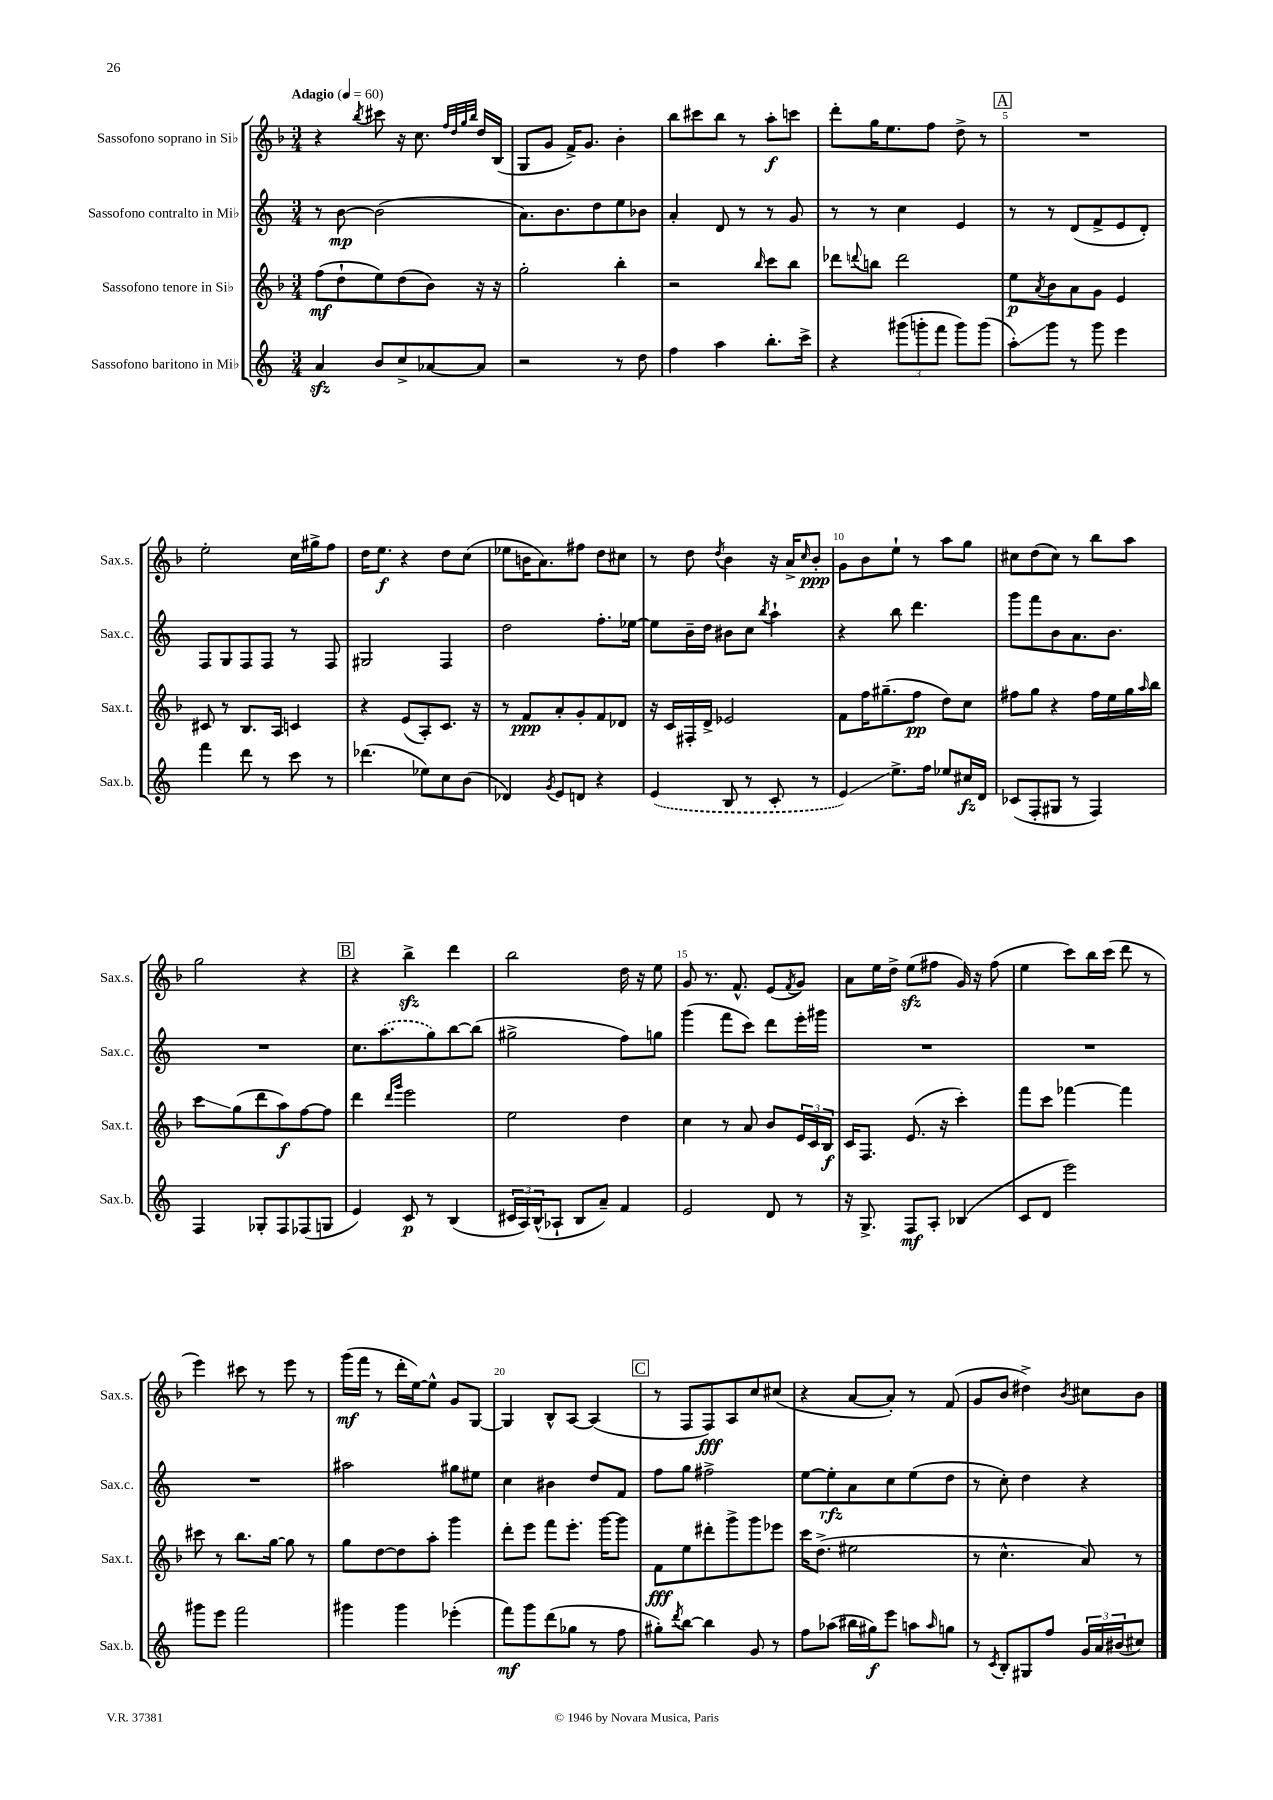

**kern	**kern	**kern	**kern
*staff4	*staff3	*staff2	*staff1
*clefG2	*clefG2	*clefG2	*clefG2
*k[]	*k[b-]	*k[]	*k[b-]
*M3/4	*M3/4	*M3/4	*M3/4
*MM60	*MM60	*MM60	*MM60
4a	(8ff	8r	4r
.	8dd`	[8b	.
.	.	.	8qbb-
8b	8ee)	(2b]	8ccc#
8cc^	(8dd	.	16r
.	.	.	8.cc
[8a-	8b-)	.	.
.	.	.	32qqff
.	.	.	32qqdd
.	.	.	32qqgg
.	.	.	32qqbb-
8a-]	16r	.	16dd
.	16r	.	(16B-
=	=	=	=
2r	2gg'	8.a)	8G
.	.	.	8g
.	.	8.b	.
.	.	.	16f^)
.	.	.	8.g
.	.	8dd	.
8r	4bb-'	8ee	4b-'
8dd	.	8b-	.
=	=	=	=
4ff	2r	4a'	8bb-
.	.	.	8ccc#
4aa	.	8d	8bb-
.	.	8r	8r
.	16qqbb-	.	.
8.bb'	8ccc	8r	8aa'
.	8bb-	8g	8ccc
16ccc^	.	.	.
=	=	=	=
4r	8ddd-	8r	8ddd'
.	8qqddd	.	.
.	8bb	8r	16gg
.	.	.	8.ee
(12ggg#	2ddd	4cc	.
12ggg'	.	.	.
.	.	.	8ff
12fff	.	.	.
8ggg)	.	4e	8dd^
(8ggg	.	.	8r
=	=	=	=
8aa')	8ee	8r	2.r
.	8qa	.	.
8ggg	8b-	8r	.
8r	8a	(8d	.
8ggg	8g	8f^	.
4eee	4e	8e	.
.	.	8d')	.
=	=	=	=
4fff	8c#	8F	2ee'
.	8r	8G	.
8ddd	8.B-	8F	.
8r	.	8F	.
.	16A	.	.
8ccc	4c	8r	16cc
.	.	.	16gg#^
8r	.	8F	8ff
=	=	=	=
(4.ddd-	4r	2G#	16dd
.	.	.	8.ee
.	(8e	.	4r
8ee-)	8A')	.	.
8cc	8.c	4F	8dd
(8b	.	.	(8cc
.	16r	.	.
=	=	=	=
4d-)	8r	2dd	8ee-
.	8f	.	16b
.	.	.	8.a)
8qg	.	.	.
8e	8a'	.	.
8d	8g'	.	8ff#
4r	8f	8.ff'	8dd
.	8d-	.	8cc#
.	.	[16ee-	.
=	=	=	=
(4e	16r	8ee-]	8r
.	16c	.	.
.	16F#'	16b~	8dd
.	16d^	16dd	.
.	.	.	8qdd
8B	2e-	8b#	4b-
8r	.	8cc	.
.	.	8qbb	.
8c'	.	4aa`	16r
.	.	.	16a^
.	.	.	16qqcc
8r	.	.	8b-'
=	=	=	=
4e)	8f	4r	8g
.	16ff	.	8b-
.	(8.gg#~	.	.
8.ee^	.	8bb	8ee`
.	8ff	4.ddd	8r
16ff	.	.	.
8ee-	8dd)	.	8aa
16cc#	8cc	.	8gg
16d	.	.	.
=	=	=	=
(8c-	8ff#	8ggg	8cc#
8F'	8gg	8fff	(8dd
8G#	4r	8b	8cc#)
8r	.	8.a	8r
4F)	16ff#	.	8bb-
.	16ee	8.b	.
.	16gg	.	8aa
.	16qqaa	.	.
.	16bb-	.	.
=	=	=	=
4F	8ccc	2.r	2gg
.	(8gg	.	.
8G-'	8ddd	.	.
8F	8aa)	.	.
(8F-	[8ff	.	4r
8G	8ff]	.	.
=	=	=	=
4e)	4ddd	8.cc	4r
.	.	(8.aa	.
.	16qqddd	.	.
.	16qqggg	.	.
8c	2eee	.	4bb-^
8r	.	8gg)	.
(4B	.	[8bb	4ddd
.	.	(8bb]	.
=	=	=	=
24c#	2ee	2gg#^	2bb-
24A)	.	.	.
(24B^^	.	.	.
8A-`	.	.	.
8B	.	.	.
8a~)	.	.	.
4f	4dd	8ff)	16dd
.	.	.	16r
.	.	8gg	8ee
=	=	=	=
2e	4cc	(4ggg	8g
.	.	.	8.r
.	8r	8fff	.
.	.	.	8.f^^
.	8a	8ccc)	.
8d	8b-	8ddd	(8e
.	.	.	8qf
8r	24e	16eee'	8g)
.	24c	.	.
.	.	16ggg#	.
.	24B-	.	.
=	=	=	=
16r	16c	2.r	8a
8.G^	8.F	.	.
.	.	.	16ee
.	.	.	16dd^
8F	(8.e	.	(8ee
8A'	.	.	8ff#
.	16r	.	.
(4B-	4ccc')	.	16g)
.	.	.	16r
.	.	.	(8ff#
=	=	=	=
8c	8fff	2.r	4ee
8d	8ccc	.	.
2eee)	[4fff-	.	8ccc)
.	.	.	16bb-
.	.	.	(16ccc
.	4fff-]	.	8ddd
.	.	.	8r
=	=	=	=
8ggg#	8ccc#	2.r	4eee)
8eee	8r	.	.
2fff	8.bb-	.	8ccc#
.	.	.	8r
.	[16gg	.	.
.	8gg]	.	8eee
.	8r	.	8r
=	=	=	=
4ggg#	8gg	2aa#	(16ggg
.	.	.	16fff
.	[8dd	.	8r
4ggg#	8dd]	.	16ddd'
.	.	.	[16ee)
.	8aa'	.	8ee^^]
(4eee-'	4ggg	8gg#	8g
.	.	8ee#	[8G
=	=	=	=
8fff)	8ddd'	4cc	4G]
8ggg	8eee	.	.
(8ddd	8fff	4b#	8B-^^
8gg-	8.eee'	.	[8A
8r	.	8dd	(4A]
.	[16ggg	.	.
8ff	8ggg]	8f	.
=	=	=	=
8gg#')	8f	8ff	8r
8qddd	.	.	.
[8bb	8ee	8gg	8F
4bb]	8ddd#'	2ff#^	8F)
.	8ggg^	.	8A
8g	8ggg	.	8cc
8r	8eee-	.	(8cc#
=	=	=	=
8ff	16ccc	[8ee	4r
.	(8.dd^	.	.
(8aa-	.	8ee']	.
16bb#	2ee#	8a	[8a
16gg#)	.	.	.
8eee	.	8cc	8a'])
8aa	.	(8ee	8r
16qqaa	.	.	.
8gg	.	8dd	(8f
=	=	=	=
8r	8r	8r	8g
8qc	.	.	.
8B'	4.cc^^	8cc')	8b-
8G#	.	4dd	4dd#^)
8ff	.	.	.
.	.	.	8qb-
24g	8a)	4r	8cc#
24a	.	.	.
(24b#	.	.	.
8cc#)	8r	.	8b-
==	==	==	==
*-	*-	*-	*-
